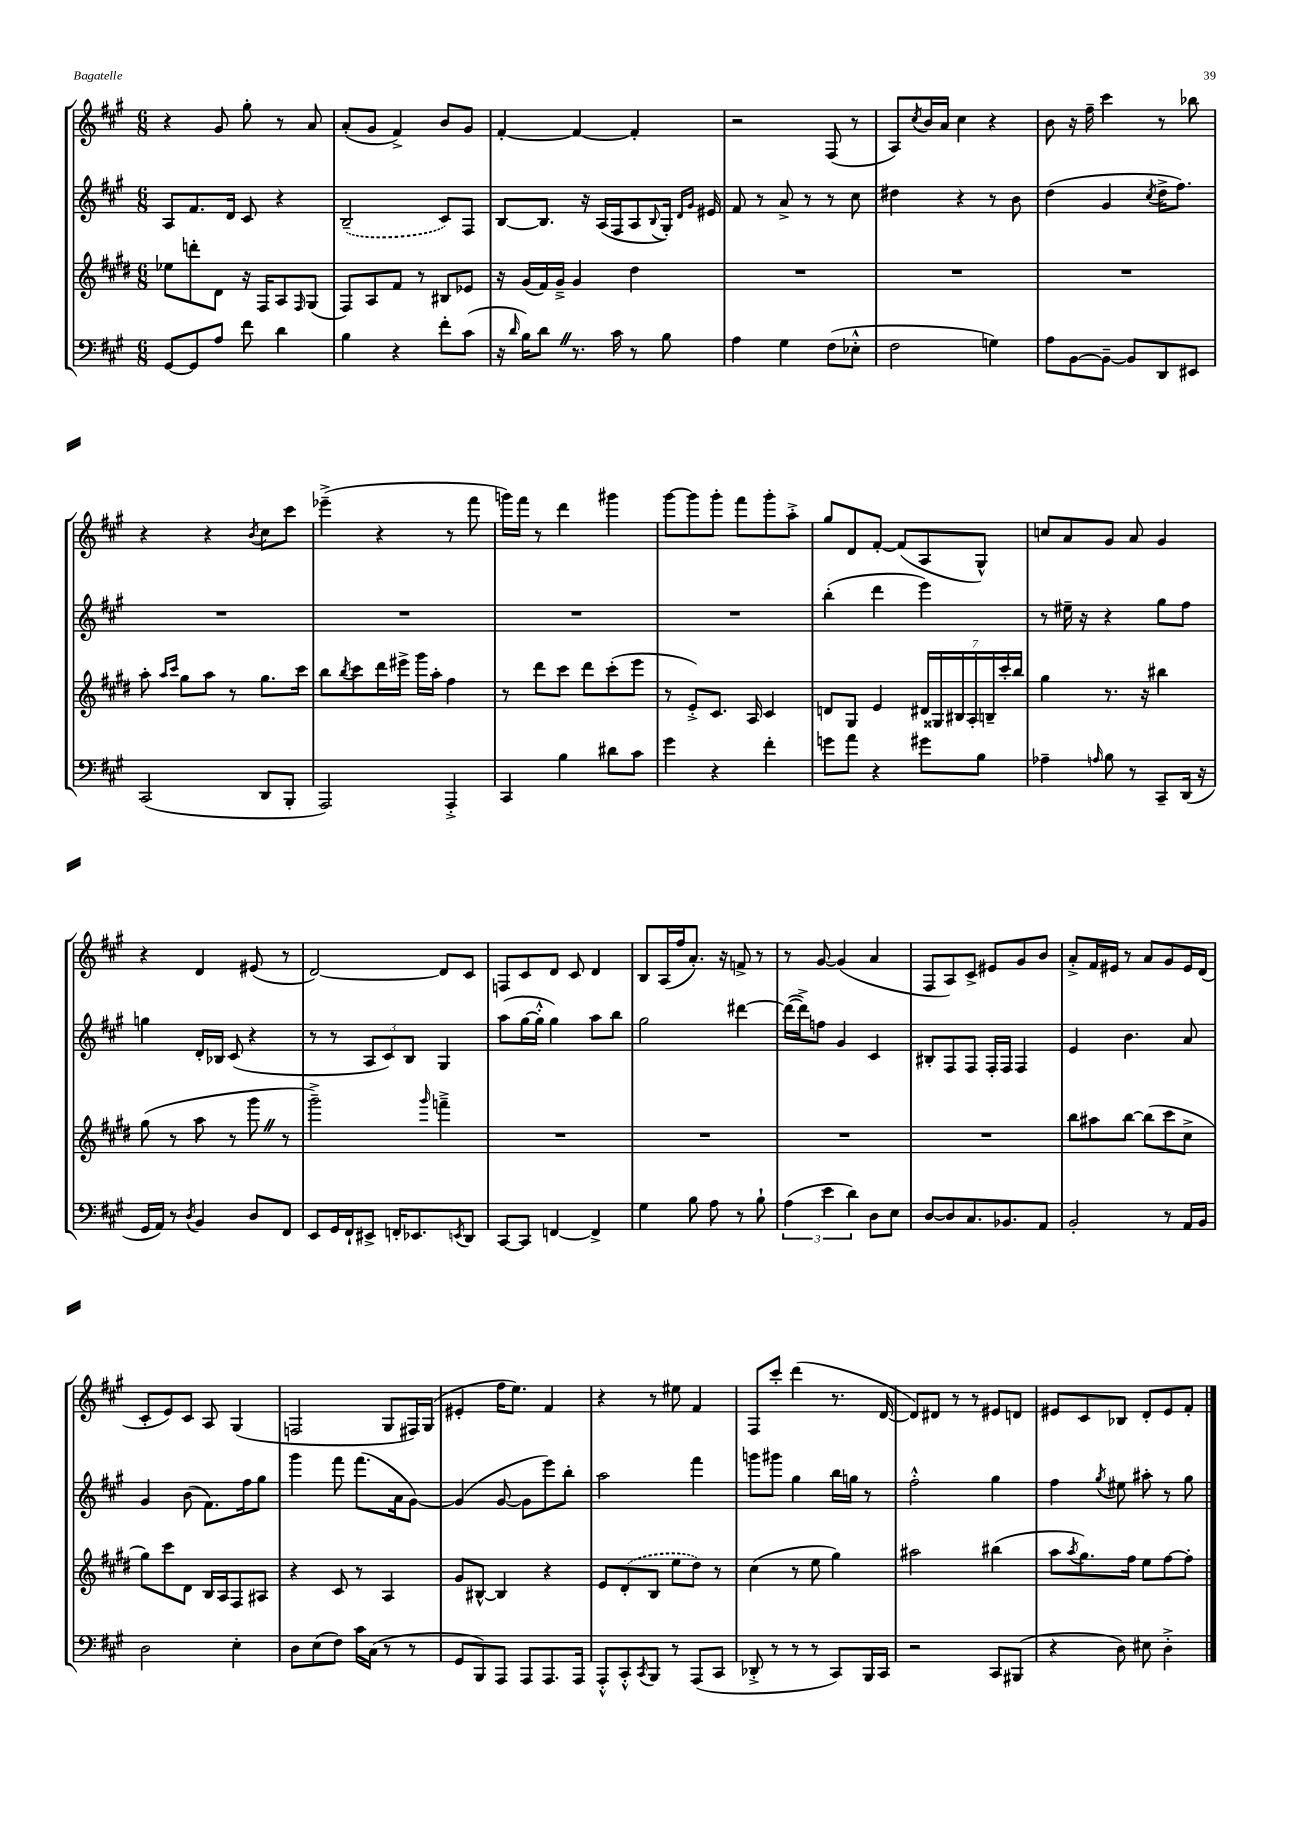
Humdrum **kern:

**kern	**kern	**kern	**kern
*staff4	*staff3	*staff2	*staff1
*clefF4	*clefG2	*clefG2	*clefG2
*k[f#c#g#]	*k[f#c#g#d#]	*k[f#c#g#]	*k[f#c#g#]
*M6/8	*M6/8	*M6/8	*M6/8
[8GG#/L	8ee-\L	8A/L	4r
8GG#/]	8ddd'\	8.f#/	.
8A/J	8d#\J	.	8g#/
.	.	16d/Jk	.
8f#\	16r	8c#/	8gg#'\
.	16F#/LK	.	.
4d\	8A/	4r	8r
.	16qqF#/	.	.
.	(8G#/J	.	8a/
=	=	=	=
4B\	8F#/L)	(2B~/	(8a'/L
.	8A/	.	8g#/J
4r	8f#/J	.	4f#^/)
.	8r	.	.
8f#'\L	8B#/L	8c#/L)	8b/L
(8c#\J	8e-/J	8F#/J	8g#/J
=	=	=	=
16r	16r	[8B/L	[4f#'/
16qqd/	.	.	.
16B\LK)	(16g#/LL	.	.
8d\J	16f#/)	8.B/]J	.
.	16g#~^/JJ	.	.
8.r	4g#/	.	4f#/_
.	.	16r	.
.	.	(16A/LL	.
16c#\	.	16F#/J	.
8r	4dd#\	8A/	4f#'/]
.	.	8qqB/	.
8B\	.	16G#'/Jk)	.
.	.	16qqd/LL	.
.	.	16qqg#/JJ	.
.	.	16e#/	.
=	=	=	=
4A\	2.r	8f#/	2r
.	.	8r	.
4G#\	.	8a^/	.
.	.	8r	.
(8F#\L	.	8r	(8F#/
8E-'^^\J	.	8cc#\	8r
=	=	=	=
2F#\	2.r	4dd#\	8A/L)
.	.	.	8qcc#/
.	.	.	16b/L
.	.	.	16a/JJ
.	.	4r	4cc#\
4G\)	.	8r	4r
.	.	8b\	.
=	=	=	=
8A\L	2.r	(4dd\	8b\
[8BB\	.	.	16r
.	.	.	16ff#~\
8BB~\_J	.	4g#/	4ccc#\
8BB/]L	.	.	.
.	.	8qcc#/	.
8DD/	.	16dd^\LK	8r
.	.	8.ff#\J)	.
8EE#/J	.	.	8bb-\
=	=	=	=
(2CC#/	8aa'\	2.r	4r
.	16qqaa/LL	.	.
.	16qqccc#/JJ	.	.
.	8gg#\L	.	.
.	8aa\J	.	4r
.	8r	.	.
.	.	.	8qb/
8DD/L	8.gg#\L	.	8cc#\L
8BBB'/J	.	.	8ccc#\J
.	16ccc#\Jk	.	.
=	=	=	=
2AAA/)	8bb\L	2.r	(4eee-~^\
.	8qbb/	.	.
.	8ccc#\	.	.
.	16ddd#\L	.	4r
.	16eee#^\JJ	.	.
.	16ggg#\LL	.	.
.	16aa'\JJ	.	.
4AAA'^/	4ff#\	.	8r
.	.	.	8fff#\
=	=	=	=
4CC#/	8r	2.r	16ggg\LL)
.	.	.	16fff#\JJ
.	8ddd#\L	.	8r
4B\	8ccc#\J	.	4ddd\
.	8ddd#\L	.	.
8d#\L	(8ccc#'\	.	4ggg#\
8c#\J	8eee\J	.	.
=	=	=	=
4g#\	8r	2.r	[8ggg#\L
.	8e'^/L)	.	8ggg#\]
4r	8.c#/J	.	8ggg#'\J
.	.	.	8fff#\L
.	16A/	.	.
4f#'\	4c#/	.	8ggg#'\
.	.	.	8aa'^\J
=	=	=	=
8g\L	8d/L	(4bb'\	8gg#/L
8a\J	8G#/J	.	8d/
4r	4e/	4ddd\	[8f#'/J
.	.	.	(8f#/]L
8g#\L	28d#/LL	4eee\)	8A/
.	28G##/	.	.
.	28B#/	.	.
.	28A'/	.	.
8B\J	.	.	8G#^^/J)
.	28B~/	.	.
.	28ccc#'/	.	.
.	28bb/JJ	.	.
=	=	=	=
4A-~\	4gg#\	8r	8cc/L
.	.	16ee#~\	8a/
.	.	16r	.
16qqA/	.	.	.
8B\	8.r	4r	8g#/J
8r	.	.	8a/
.	16r	.	.
8CC#~/L	4bb#\	8gg#\L	4g#/
(16DD/Jk	.	8ff#\J	.
16r	.	.	.
=	=	=	=
16GG#/LL	(8gg#\	4gg\	4r
16AA/JJ)	.	.	.
8r	8r	.	.
8qD/	.	.	.
4BB/	8aa\	16d'/LL	4d/
.	.	16B-/JJ	.
.	8r	(8c#/	.
8D/L	8ggg#\	4r	(8e#/
8FF#/J	8r	.	8r
=	=	=	=
8EE/L	2ggg#~^\)	8r	[2d/)
16GG#/L	.	8r	.
16FF#`/J	.	.	.
8EE#^/J	.	12A/L	.
.	.	12c#/)	.
16FF'/LK	.	.	.
.	.	12B/J	.
8.EE-/	.	.	.
.	16qqggg#/	.	.
.	4fff~^\	4G#/	8d/]L
8qEE/	.	.	.
8DD/J	.	.	8c#/J
=	=	=	=
[8CC#/L	2.r	(8aa\L	8F/L
8CC#/]J	.	[16gg#\L	8c#/
.	.	16gg#'^^\]JJ	.
[4FF/	.	4gg#\)	8d/J
.	.	.	8c#/
4FF^/]	.	8aa\L	4d/
.	.	8bb\J	.
=	=	=	=
4G#\	2.r	2gg#\	8B/L
.	.	.	(16A/L
.	.	.	16ff#/J
8B\	.	.	8.a'/J)
8A\	.	.	.
.	.	.	16r
8r	.	[4ddd#\	8f^/
8B`\	.	.	8r
=	=	=	=
(6A\	2.r	(16ddd#\_LL	8r
.	.	16ddd#^\]J)	.
.	.	8ff\J	[8g#/
6e\	.	.	.
.	.	4g#/	(4g#/]
6d\)	.	.	.
8D\L	.	4c#/	4a/
8E\J	.	.	.
=	=	=	=
[8D/L	2.r	8B#'/L	8F#/L
8D/]	.	8F#/	8A/)
8.C#/	.	8F#/J	8c#^/J
.	.	16F#'/LL	8e#/L
8.BB-/	.	16F#/JJ	.
.	.	4F#/	8g#/
8AA/J	.	.	8b/J
=	=	=	=
2BB'/	8bb\L	4e/	8a'^/L
.	8aa#\	.	16f#/L
.	.	.	16e#/JJ
.	[8bb\J	4.b\	8r
.	(8bb\]L	.	8a/L
8r	8ccc#\	.	8g#/
16AA/LL	8cc#^\J	8a/	16e#/L
16BB/JJ	.	.	(16d/JJ
=	=	=	=
2D\	8gg#\L)	4g#/	8c#'/L
.	8ccc#\	.	8e/)
.	8d#\J	(8b\	8c#/J
.	16B/LL	8.f#\L)	8A/
.	16A/J	.	.
4E'\	8F#/	.	(4G#/
.	.	16ff#\k	.
.	8A#/J	8gg#\J	.
=	=	=	=
8D\L	4r	4ggg#\	2F/
(8E\	.	.	.
8F#\J)	8c#/	8fff#\	.
16c#\LL	8r	(8.fff#\L	.
(16C#\JJ	.	.	.
8r	4A/	.	8G#/L
.	.	16a\k	.
8r	.	[8g#\J)	16F#/L)
.	.	.	(16G#/JJ
=	=	=	=
8GG#/L	8g#/L	(4g#/]	4e#'/
8BBB/)	[8B#^^/J	.	.
8AAA/J	4B#/]	[8g#/	16ff#\LK
.	.	.	8.ee\J)
8AAA/L	.	8g#\]L	.
8.AAA/	4r	8eee\)	4f#/
.	.	8bb'\J	.
16AAA/Jk	.	.	.
=	=	=	=
8AAA'^^/L	8e/L	2aa\	4r
8CC#'^^/	(8d#'/	.	.
8qCC#/	.	.	.
8BBB/J	8B/J	.	8r
8r	8ee\L	.	8ee#\
(8AAA/L	8dd#\J)	4fff#\	4f#/
8CC#/J	8r	.	.
=	=	=	=
8DD-'^/	(4cc#\	8ggg\L	8F#/L
8r	.	8ggg#\J	8ccc#'/J
8r	8r	4gg#\	(4ddd\
8r	8ee\	.	.
8CC#/L)	4gg#\)	16bb\LL	8.r
.	.	16gg\JJ	.
16BBB/L	.	8r	.
16CC#/JJ	.	.	[16d/
=	=	=	=
2r	2aa#\	2ff#'^^\	8d/]L)
.	.	.	8d#/J
.	.	.	8r
.	.	.	8r
8CC#/L	(4bb#\	4gg#\	8e#/L
(8BBB#/J	.	.	8d/J
=	=	=	=
4r	8aa\L	4ff#\	8e#/L
.	8qaa/	.	.
.	8.gg#\)	.	8c#/
.	.	8qgg#/	.
8D\)	.	8ee#\	8B-/J
.	16ff#\Jk	.	.
8E#\	8ee\L	8aa#'\	8d'/L
4D'^\	[8ff#\	8r	8e#/
.	8ff#'\]J	8gg#\	8f#'/J
==	==	==	==
*-	*-	*-	*-
